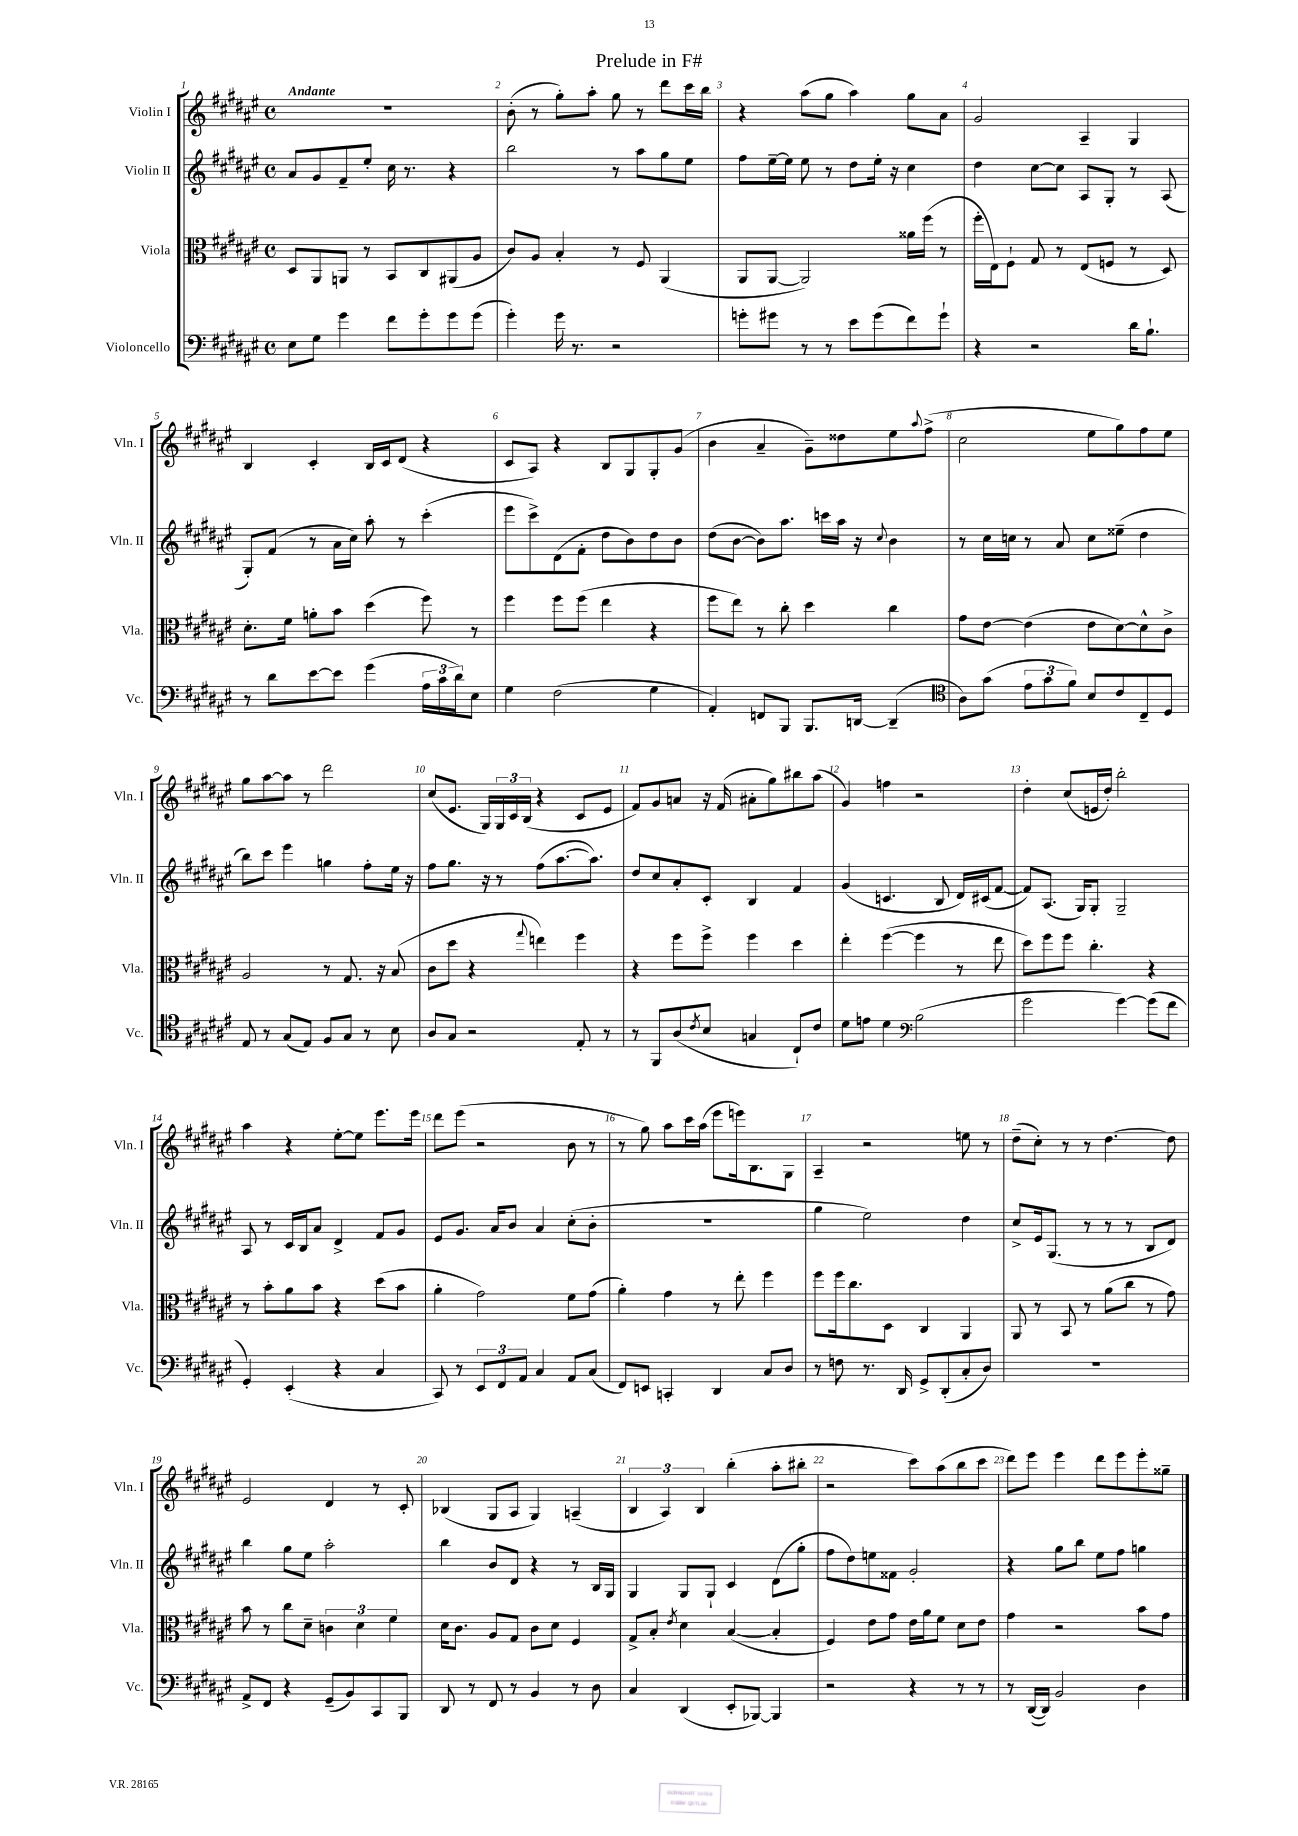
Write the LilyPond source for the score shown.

\header { title = "Prelude in F#" }
<<
\new StaffGroup <<
\new Staff = "s0" \with { instrumentName = "Violin I" shortInstrumentName = "Vln. I" } {
    \clef treble \key fis \major \defaultTimeSignature \time 4/4 \tempo "Andante"
    r1 |
    b'8-.( r8 gis''8-.) ais''8-. gis''8 r8 dis'''8 cis'''16 b''16 |
    r4 ais''8( gis''8 ais''4) gis''8 ais'8 |
    gis'2 ais4-- gis4 |
    b4 cis'4-. b16 cis'16 dis'8( r4 |
    cis'8 ais8) r4 b8 gis8 gis8-. gis'8( |
    b'4 ais'4-- gis'8--) disis''8 eis''8 \appoggiatura { ais''8 } fis''8->( |
    cis''2 eis''8 gis''8) fis''8 eis''8 |
    gis''8 ais''8~ ais''8 r8 dis'''2 |
    cis''8( eis'8. gis16) \tuplet 3/2 { gis16 cis'16 b16( } r4 cis'8 eis'8 |
    fis'8) gis'8 a'8 r16 fis'16( ais'8-. gis''8) bis''8 ais''8( |
    gis'4) f''4 r2 |
    dis''4-. cis''8( e'16 dis''16-.) b''2-. |
    ais''4 r4 eis''8~-. eis''8 eis'''8. eis'''16 |
    dis'''8 eis'''8( r2 b'8 r8 |
    r8 gis''8) ais''8 cis'''16 ais''16( eis'''8 e'''16) b8. gis8 |
    ais4-- r2 e''8 r8 |
    dis''8--( cis''8-.) r8 r8 dis''4.~ dis''8 |
    eis'2 dis'4 r8 cis'8-. |
    bes4( gis8 ais8 gis4) a4--( |
    \tuplet 3/2 { b4 ais4) b4 } b''4-.( ais''8-. bis''8-. |
    r2 cis'''8) ais''8( b''8 cis'''8 |
    dis'''8) eis'''8 eis'''4 dis'''8 eis'''8 eis'''8-. gisis''8-- \bar "|." |
}
\new Staff = "s1" \with { instrumentName = "Violin II" shortInstrumentName = "Vln. II" } {
    \clef treble \key fis \major \defaultTimeSignature \time 4/4
    ais'8 gis'8 fis'8-- eis''8-. cis''16 r8. r4 |
    b''2 r8 ais''8 gis''8 eis''8 |
    fis''8 eis''16~-- eis''16 eis''8 r8 dis''8 eis''16-. r16 cis''4 |
    dis''4 cis''8~ cis''8 ais8 gis8-. r8 ais8( |
    gis8-.) fis'8( r8 ais'16 cis''16) ais''8-. r8 cis'''4-.( |
    eis'''8 cis'''8->) dis'8( fis'8-. dis''8 b'8) dis''8 b'8 |
    dis''8( b'8~ b'8) ais''8. c'''16 ais''16 r16 \appoggiatura { cis''8 } b'4 |
    r8 cis''16 c''16 r8 ais'8 c''8 eisis''8--( dis''4 |
    b''8) cis'''8 eis'''4 g''4 fis''8-. eis''16 r16 |
    fis''8 gis''8. r16 r8 fis''8( ais''8.~ ais''8.) |
    dis''8 cis''8 ais'8-. cis'8-. b4 fis'4 |
    gis'4( c'4. b8 dis'16) cis'16( fis'8~ |
    fis'8) ais8.( gis16) gis8-. gis2-- |
    ais8 r8 cis'16 b16 ais'8 dis'4-> fis'8 gis'8 |
    eis'8 gis'8. ais'16 b'8 ais'4 cis''8-.( b'8-. |
    R1 |
    gis''4 eis''2) dis''4 |
    cis''8-> eis'16 gis8.( r8 r8 r8 b8 dis'8) |
    b''4 gis''8 eis''8 ais''2-. |
    b''4 b'8 dis'8 r4 r8 b16 gis16 |
    gis4 gis8 gis8-! cis'4 dis'8( gis''8-. |
    fis''8 dis''8) e''8 fisis'8 gis'2-. |
    r4 gis''8 b''8 eis''8 fis''8 g''4 \bar "|." |
}
\new Staff = "s2" \with { instrumentName = "Viola" shortInstrumentName = "Vla." } {
    \clef alto \key fis \major \defaultTimeSignature \time 4/4
    dis8 ais,8 a,8 r8 b,8 cis8 ais,8( ais8 |
    cis'8) ais8 b4-. r8 fis8 ais,4( |
    ais,8 ais,8~ ais,2) aisis'16 fis''16( r8 |
    fis''16-. eis16) fis8-! gis8 r8 eis8( f8 r8 dis8) |
    dis'8.-. fis'16 a'8-. b'8 dis''4( fis''8) r8 |
    fis''4 fis''8 fis''8( eis''4 r4 |
    fis''8 eis''8) r8 cis''8-. dis''4 cis''4 |
    gis'8 eis'8~ eis'4( eis'8 dis'8~) dis'8-^ cis'8-> |
    ais2 r8 gis8. r16 b8( |
    cis'8 dis''8 r4 \appoggiatura { gis''8 } e''4) fis''4 |
    r4 fis''8 fis''8-> fis''4 dis''4 |
    eis''4-. fis''4~( fis''4 r8 eis''8 |
    dis''8) fis''8 fis''8 cis''4.-. r4 |
    r8 b'8-. ais'8 b'8 r4 dis''8( b'8 |
    ais'4-. gis'2) fis'8 gis'8( |
    ais'4-.) gis'4 r8 eis''8-. fis''4 |
    fis''8 fis''16 cis''8. dis8 cis4 ais,4 |
    ais,8 r8 b,8 r8 ais'8( cis''8 r8 gis'8) |
    b'8 r8 cis''8 dis'8-- \tuplet 3/2 { c'4 dis'4 fis'4 } |
    dis'16 cis'8. ais8 gis8 cis'8 dis'8 fis4 |
    gis8-> b8-. \acciaccatura { eis'8 } dis'4 b4~( b4-. |
    fis4) eis'8 gis'8 eis'16 ais'16 fis'8 dis'8 eis'8 |
    gis'4 r2 b'8 gis'8 \bar "|." |
}
\new Staff = "s3" \with { instrumentName = "Violoncello" shortInstrumentName = "Vc." } {
    \clef bass \key fis \major \defaultTimeSignature \time 4/4
    eis8 gis8 gis'4 fis'8 gis'8-. gis'8 gis'8( |
    gis'4-.) gis'16 r8. r2 |
    g'8-. gis'8 r8 r8 eis'8 gis'8( fis'8) gis'8-! |
    r4 r2 dis'16 b8.-! |
    r8 dis'8 eis'8~ eis'8 gis'4( \tuplet 3/2 { ais16 cis'16 dis'16) } eis8 |
    gis4 fis2( gis4 |
    ais,4-.) f,8 b,,8 b,,8. d,16~ d,4--( |
    \clef tenor ais8) gis'8( \tuplet 3/2 { eis'8 gis'8 fis'8) } b8 cis'8 cis8-- dis8 |
    eis8 r8 gis8( eis8) fis8 gis8 r8 b8 |
    ais8 gis8 r2 eis8-. r8 |
    r8 fis,8 ais8( \acciaccatura { cis'8 } b8 g4 cis8-!) cis'8 |
    dis'8 e'8 dis'4 \clef bass b2( |
    gis'2 gis'4~) gis'8( fis'8 |
    gis,4-.) eis,4-.( r4 cis4 |
    cis,8) r8 \tuplet 3/2 { eis,8 fis,8 ais,8 } cis4 ais,8 cis8( |
    fis,8) e,8 c,4-. dis,4 cis8 dis8 |
    r8 f8 r8. dis,16 gis,8-> dis,8-.( cis8-. dis8) |
    R1 |
    ais,8-> fis,8 r4 gis,8--( b,8) cis,8 b,,8 |
    dis,8 r8 fis,8 r8 b,4 r8 dis8 |
    cis4 dis,4( eis,8-. bes,,8~) bes,,4 |
    r2 r4 r8 r8 |
    r8 dis,16~( dis,16) b,2 dis4 \bar "|." |
}
>>
>>
\layout { \context { \Score \override BarNumber.break-visibility = ##(#f #t #t) barNumberVisibility = #all-bar-numbers-visible } }
